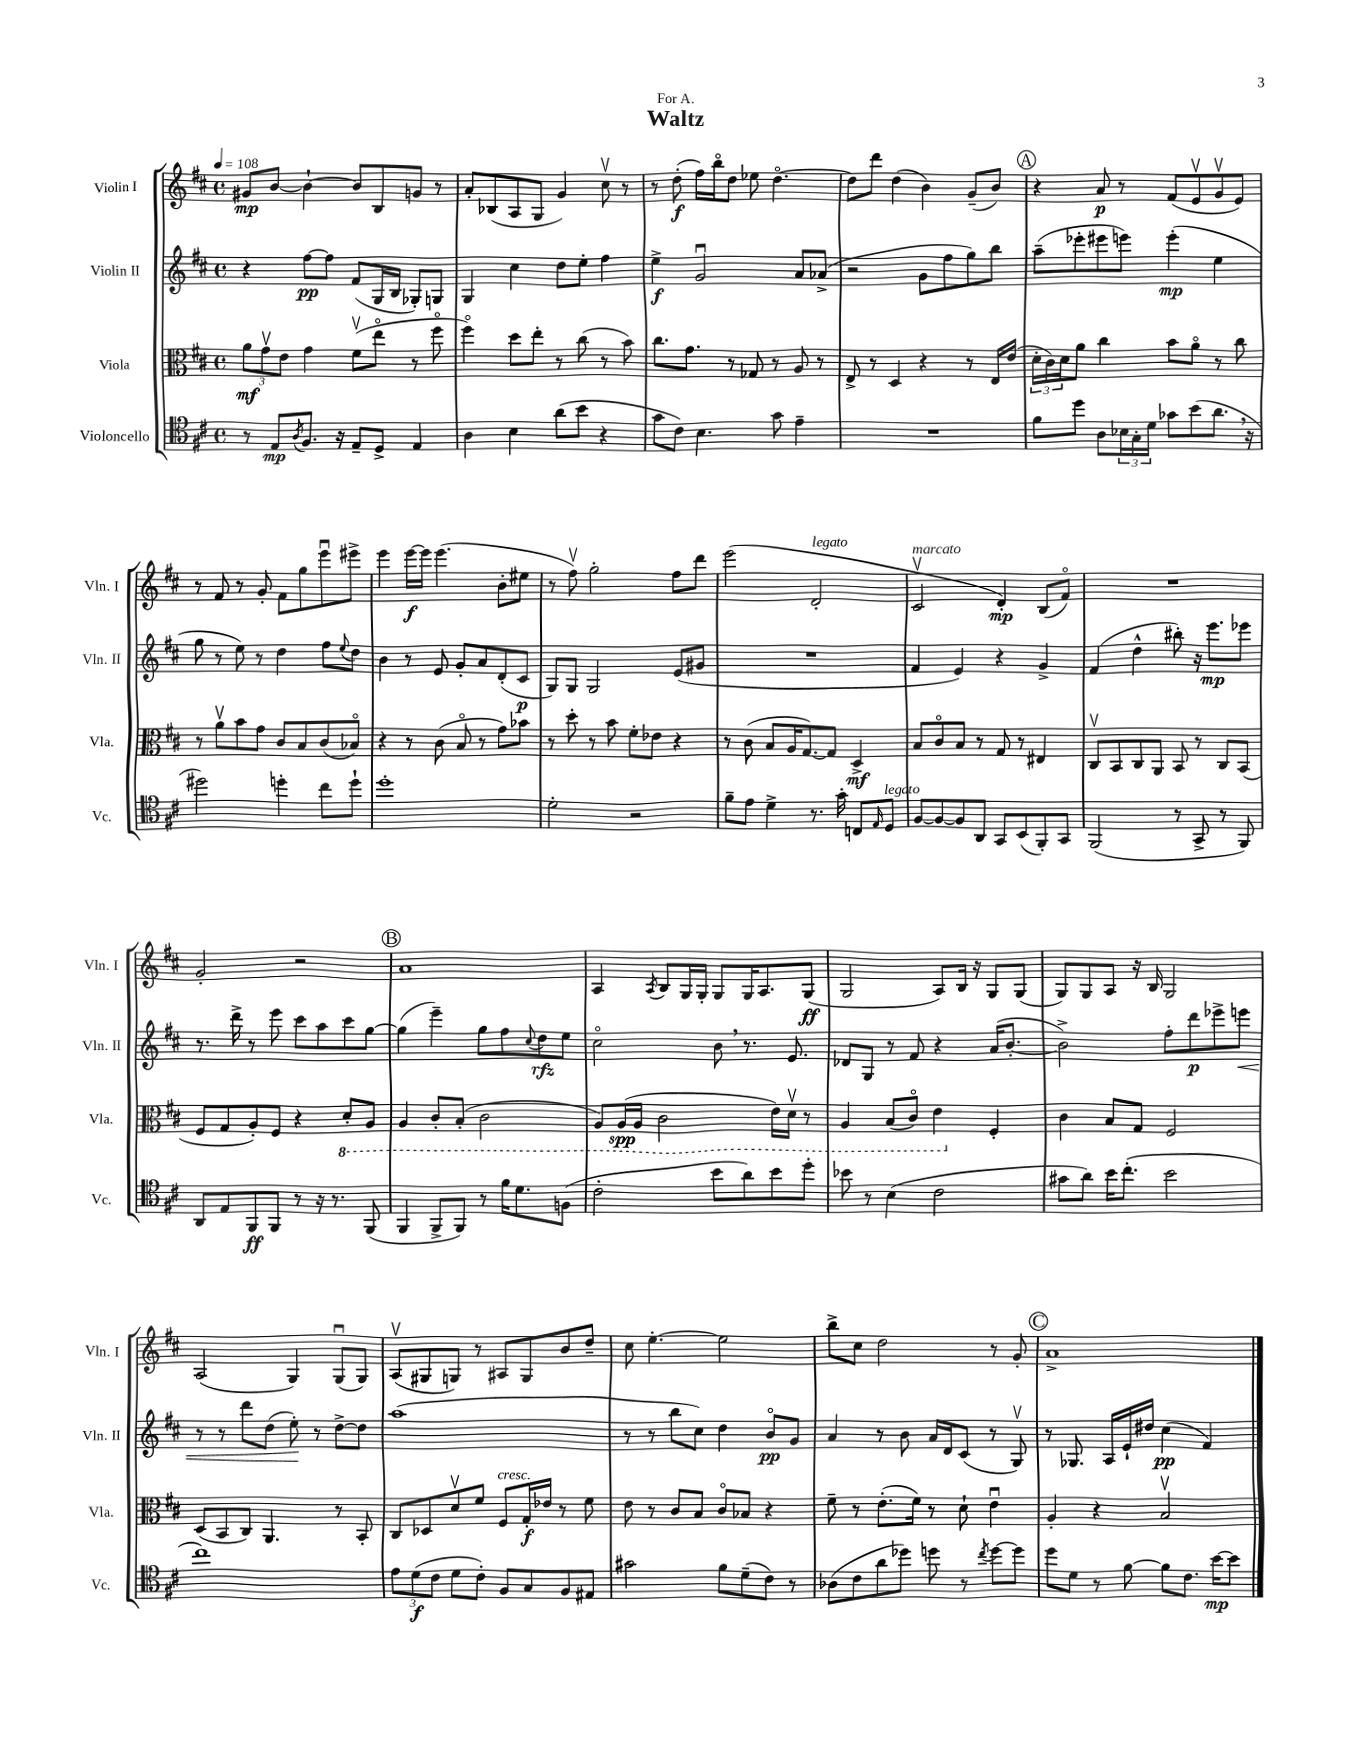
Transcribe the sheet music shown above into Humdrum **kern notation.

**kern	**kern	**kern	**kern
*staff4	*staff3	*staff2	*staff1
*clefC4	*clefC3	*clefG2	*clefG2
*k[f#c#]	*k[f#c#]	*k[f#c#]	*k[f#c#]
*M4/4	*M4/4	*M4/4	*M4/4
*met(c)	*met(c)	*met(c)	*met(c)
*MM108	*MM108	*MM108	*MM108
8r	12a	4r	8g#
.	12gv	.	.
8E	.	.	[8b
.	12e	.	.
8qA	.	.	.
8.F#	4g	[8ff#	4b`_
.	.	8ff#]	.
16r	.	.	.
8E~	(8f#v	(8f#	8b]
8D^	8eeo	16G	8B
.	.	16B	.
4E	8r	8G-')	8g
.	8ff#o	8G	8r
=	=	=	=
4A	4ff#o)	4G	8a'
.	.	.	(8B-
4B	8dd	4cc#	8A
.	8ee'	.	8G
(8a	8r	8dd	4g)
8b	(8cc#	8ee'	.
4r	8r	4ff#	8cc#v
.	8b)	.	8r
=	=	=	=
8g	8.cc#	4ee^	8r
8c#)	.	.	(8dd'
.	8.g	.	.
4.B	.	2gu	16ff#)
.	.	.	16bbo
.	8r	.	8dd
.	8G-	.	8ee-
8g	8r	.	[4.ddo
4e~	8A	8a	.
.	8r	(8a-^	.
=	=	=	=
1r	8E^	2r	8dd]
.	8r	.	8ddd
.	4D	.	(4dd
.	4r	8g	4b)
.	.	8ff#	.
.	8r	8gg)	(8g~
.	16E	8bb	8b)
.	(16e	.	.
=	=	=	=
8f#	24d'	(8aa~	4r
.	24c#)	.	.
.	24d	.	.
8dd	8a	8eee-'	.
8A	4cc#	8eee#	8a
24B-	.	8eee)	8r
24G'	.	.	.
24d	.	.	.
8g-	8b	(4eee'	(8f#
(8b	8ao	.	8ev
8.a	8r	4ee	8gv
.	8cc#	.	8e)
16r	.	.	.
=	=	=	=
2dd#)	8r	8gg	8r
.	8av	8r	8f#
.	8b	8ee)	8r
.	8g	8r	8g'
4dd'	8c#	4dd	8f#
.	8B	.	8gg
8cc#	(8c#	8ff#	8eeeu
.	.	8qqee	.
8dd`	8B-o)	8dd	8eee#^
=	=	=	=
1dd'	4r	4b	4eee
.	8r	8r	[16eee
.	.	.	16eee]
.	(8c#	8e	(4.eee
.	8Bo	8g'	.
.	8r	8a	.
.	8g)	(8d'	8b'
.	8b-	8c#	8ee#
=	=	=	=
2d'	8r	8G)	8r
.	8dd'	8G	8ff#v)
.	8r	2G	2gg'
.	8b	.	.
2r	8f#'	.	.
.	8e-	.	.
.	4r	(8e	8ff#
.	.	8g#	8ddd
=	=	=	=
8f#~	8r	1r	(2eee
8e	(8c#	.	.
4d^	8B	.	.
.	16A	.	.
.	[8.G)	.	.
8.r	.	.	2d'
.	8G]	.	.
16g'	.	.	.
8C	4D^	.	.
16qqE	.	.	.
8D	.	.	.
=	=	=	=
[8F#	8B	4f#	2c#v
8F#_	8c#o	.	.
8F#]	8B	4e)	.
8AA	8r	.	.
8GG	8G	4r	4d')
(8BB	8r	.	.
8FF#')	4E#	4g^	(8B
8GG	.	.	8f#o)
=	=	=	=
(2FF#	8C#v	(4f#	1r
.	8BB	.	.
.	8C#	4dd^^	.
.	8AA	.	.
8r	8BB	8bb#')	.
8GG^	8r	16r	.
.	.	8.eee	.
8r	8C#	.	.
8FF#)	(8BB	8eee-	.
=	=	=	=
8AA	8F#	8.r	2g'
8E	8G	.	.
.	.	16ddd^	.
8FF#	8A')	8r	.
8FF#	8F#	8eee	.
8r	4r	8ccc#	2r
16r	.	8aa	.
8.r	.	.	.
.	8D'	8ccc#	.
(8FF#	8AA	[8gg	.
=	=	=	=
4FF#	4AA	(4gg]	1a
8FF#^	8C#'	4eee~)	.
8FF#)	(8BB'	.	.
8r	2C#	8gg	.
16f#	.	8ff#	.
8.d	.	.	.
.	.	8qqcc#	.
.	.	8dd	.
(8F	.	8ee	.
=	=	=	=
2c#'	8AA)	2cc#o	4A
.	(16AA	.	.
.	16AA	.	.
.	.	.	8qA
.	2C#	.	8B
.	.	.	16G
.	.	.	16G'
8b	.	8b	8G
8a)	.	8.r	16G
.	.	.	8.A
8b	16E)	.	.
.	16Dv	8.e	.
8dd'	8r	.	(8G
=	=	=	=
8b-	4AA	8d-	2G
8r	.	8G	.
(4B	(8BB	8r	.
.	8C#o)	8f#	.
2c#	4E	4r	8A)
.	.	.	16B
.	.	.	16r
.	4F#'	(16a	8G
.	.	[8.b'	.
.	.	.	(8G
=	=	=	=
8g#	4c#	2b^])	8G)
8a)	.	.	8G
16b	8B	.	8A
(8.cc#'	.	.	.
.	8G	.	16r
.	.	.	16B
2b	2F#	8ff#'	2G
.	.	8ddd	.
.	.	8eee-^	.
.	.	8eee	.
=	=	=	=
1cc#)	(8D	8r	(2A
.	8BB	8r	.
.	8C#)	8ddd	.
.	4.AA	(8dd	.
.	.	8ee')	4G)
.	.	8r	.
.	8r	[8dd^	(8Gu
.	8BB'	8dd]	8G)
=	=	=	=
12e	8C#	(1aa	(8Av
(12d	.	.	.
.	8D-	.	8G#
12c#	.	.	.
8d	8dv	.	8G)
8c#')	8f#	.	8r
8F#	8F#	.	8A#
8G	16G'	.	8G
.	16e-	.	.
8F#	8r	.	8b
8E#	8f#	.	8dd~
=	=	=	=
2g#	8e	8r	8cc#
.	8r	8r	[4.ee'
.	8c#	8bb	.
.	8B	8cc#)	.
8f#	8c#o	4dd	2ee]
(8d~	8B-	.	.
8c#)	4r	8bo	.
8r	.	8g	.
=	=	=	=
(8A-	8f#~	4a	8bb^
8c#	8r	.	8cc#
8a	(8.e'	8r	2dd
8dd-)	.	8b	.
.	16f#)	.	.
8dd	8r	16a	.
.	.	16d	.
8r	8d`	(8c#	.
8qcc#	.	.	.
[8dd	4eu	8r	8r
8dd]	.	8Gv)	8g'
=	=	=	=
8dd	4A'	8r	1a^
8d	.	8.G-	.
8r	4r	.	.
.	.	16A	.
[8f#	.	16e`	.
.	.	16dd#	.
8f#]	2Bv	(4cc#	.
8.c#	.	.	.
.	.	4f#)	.
[16b	.	.	.
8b]	.	.	.
==	==	==	==
*-	*-	*-	*-
